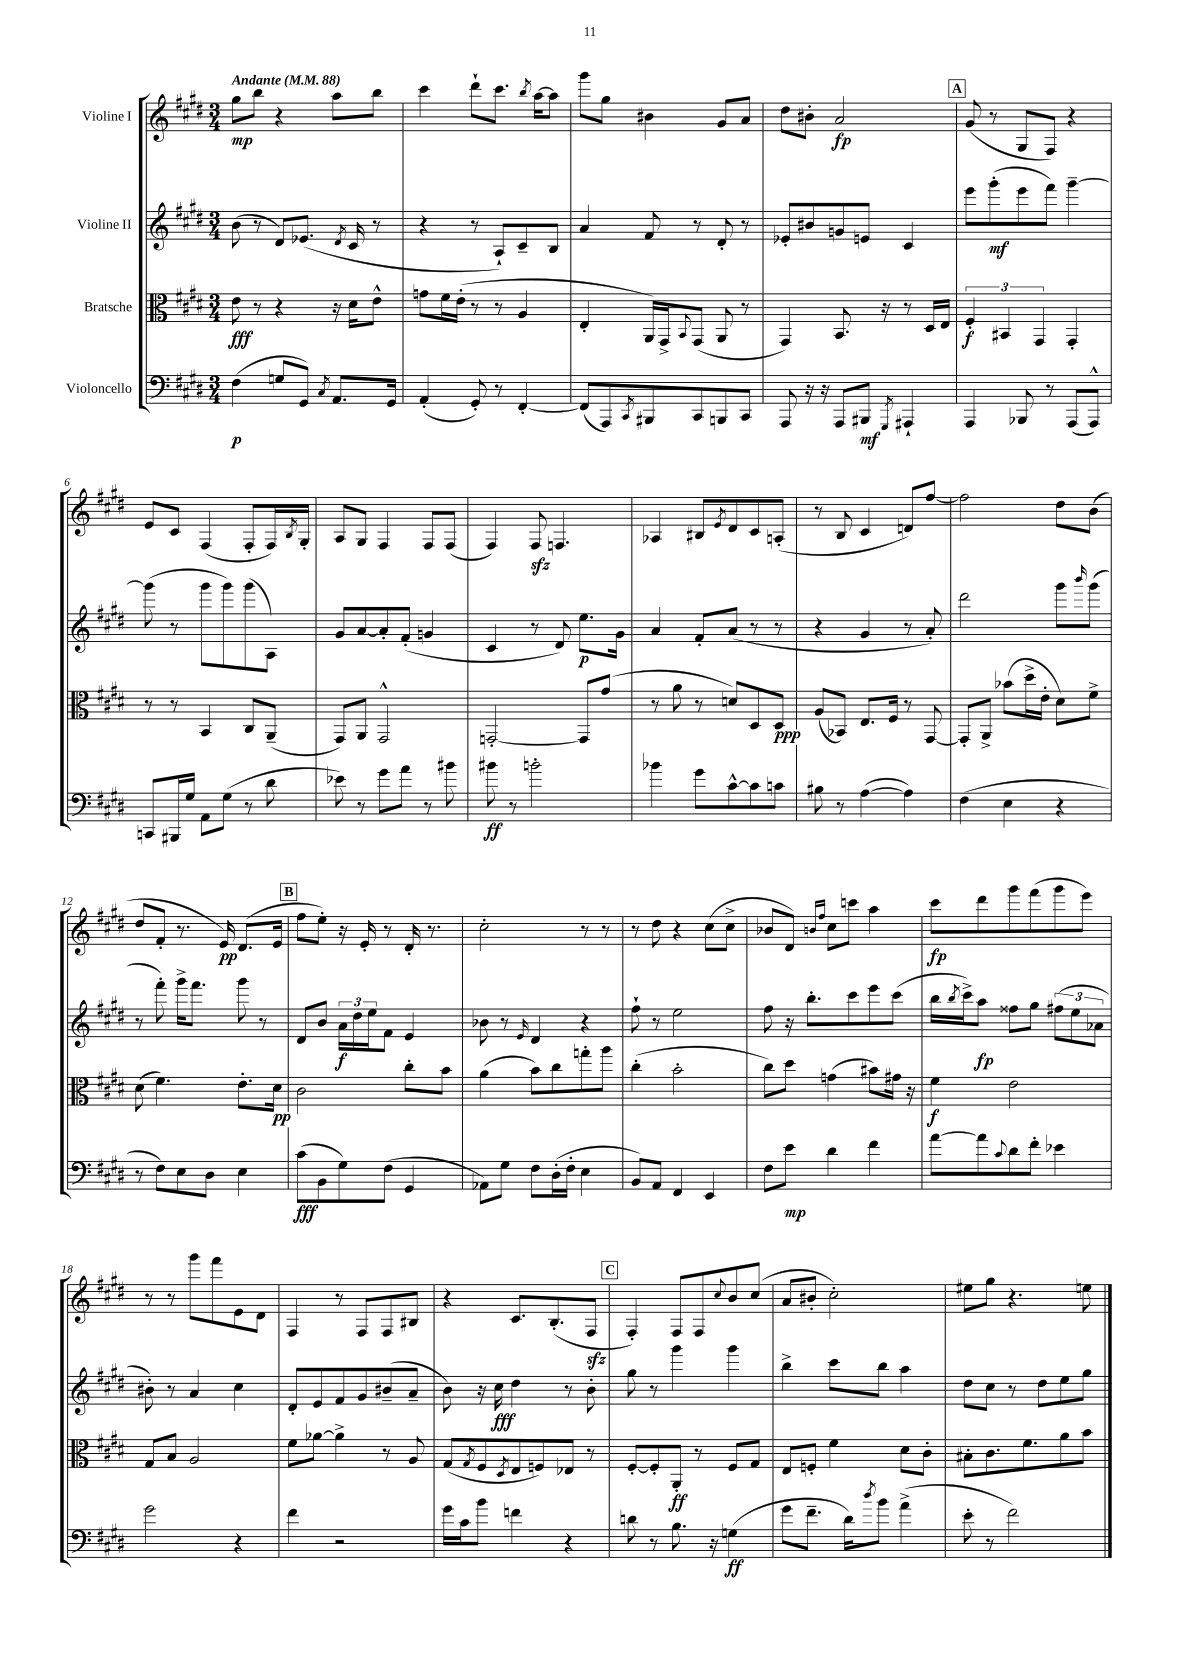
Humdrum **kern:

**kern	**kern	**kern	**kern
*staff4	*staff3	*staff2	*staff1
*clefF4	*clefC3	*clefG2	*clefG2
*k[f#c#g#d#]	*k[f#c#g#d#]	*k[f#c#g#d#]	*k[f#c#g#d#]
*M3/4	*M3/4	*M3/4	*M3/4
*MM88	*MM88	*MM88	*MM88
(4F#\	8e\	(8b\	8gg#\L
.	8r	8r	8bb\J
8G/L	4r	8d#/L)	4r
8GG#/J)	.	(8.e-/J	.
8qC#/	.	.	.
8.AA/L	16r	.	8aa\L
.	.	8qd#/	.
.	16d#\LK	16c#/	.
.	8e^^\J	8r	8bb\J
16GG#/Jk	.	.	.
=	=	=	=
(4AA'/	8g\L	4r	4ccc#\
.	16f#\L	.	.
.	(16e'\JJ	.	.
8GG#'/)	8r	8r	8ddd#`\L
8r	8r	8A`/L)	8.ccc#\J
[4FF#'/	4A/	8c#~/	.
.	.	.	8qbb/
.	.	.	[16aa\LK
.	.	8B/J	8aa\]J
=	=	=	=
(8FF#/]L	4E'/	4a/	8ggg#\L
8AAA/)	.	.	8gg#\J
8qCC#/	.	.	.
8BBB#/	16AA/LL)	8f#/	4b#\
.	16GG#^/J	.	.
.	8qqBB/	.	.
8CC#/	(8GG#/J	8r	.
8BBB/	8AA/	8d#'/	8g#/L
8CC#/J	8r	8r	8a/J
=	=	=	=
8AAA/	4GG#/)	8e-'/L	8dd#\L
16r	.	8b#/	8b#'\J
16r	.	.	.
8AAA/L	8.BB/	8g/	2a/
8BBB#/J	.	8e/J	.
.	16r	.	.
8qGGG#/	.	.	.
4AAA#`/	8r	4c#/	.
.	16D#/LL	.	.
.	16E/JJ	.	.
=	=	=	=
4AAA/	6F#'/	8eee\L	(8g#/
.	.	(8ggg#'\	8r
.	6BB#/	.	.
8BBB-/	.	8eee\	8G#/L
.	6GG#/	.	.
8r	.	8fff#\J)	8F#/J)
(8AAA/L	4GG#'/	[4ggg#~\	4r
8AAA^^/J)	.	.	.
=	=	=	=
8CC/L	8r	(8ggg#\]	8e/L
16BBB#/L	8r	8r	8c#/J
16G#/JJ	.	.	.
8AA\L	4BB/	8ggg#\L	(4F#/
(8G#\J	.	8ggg#\)	.
8r	8C#/L	(8ggg#\	8F#'/L
8d#\	(8AA~/J	8A\J)	16F#/L)
.	.	.	8qB/
.	.	.	16G#'/JJ
=	=	=	=
8e-\)	8GG#/L)	8g#/L	8A/L
8r	8AA/J	[8a/	8G#/J
8g#\L	2GG#^^/	8a'/]	4F#/
8a\J	.	(8f#'/J	.
8r	.	4g/	8F#/L
8b#\	.	.	(8F#/J
=	=	=	=
8b#\	[2GG'/	4c#/	4F#/)
8r	.	.	.
2b'\	.	8r	8F#/
.	.	8d#/)	4.F/
.	8GG/]L	8.ee\L	.
.	(8g#/J	.	.
.	.	16g#\Jk	.
=	=	=	=
4b-\	8r	4a/	4A-/
.	8a\	.	.
8g#\L	8r	8f#'/L	8B#/L
.	.	.	8qe/
[8c#^^\	8d/L)	(8a/J	8d#/
8c#\]	8D#/	8r	8c#/
8c\J	8D#/J	8r	(8A'/J
=	=	=	=
8B#\	(8A/L	4r	8r
8r	8BB-/J)	.	8B/
([4A\	8.E/L	4g#/	4c#/
.	16F#/Jk	.	.
4A\])	8r	8r	8d/L)
.	[8GG#/	8a'/)	[8ff#/J
=	=	=	=
(4F#\	8GG#'/]L	2ddd#\	2ff#\]
.	8AA^/J	.	.
4E\	(8b-\L	.	.
.	16dd#^\L	.	.
.	16e'\JJ	.	.
4r	8d#\L)	8ggg#\L	8dd#\L
.	.	16qqbbb/	.
.	8f#^\J	(8ggg#\J	(8b\J
=	=	=	=
8r	(8d#\	8r	8dd#/L
8F#\L)	4.f#\)	8fff#'\)	8f#'/J
8E\	.	16ggg#^\LK	8.r
.	.	8.fff#\J	.
8D#\J	.	.	.
.	.	.	16e/)
4E\	8.e'\L	8ggg#\	(8.d#/L
.	.	8r	.
.	16d#\Jk	.	16e/Jk
=	=	=	=
(8c#\L	2c#\	8d#/L	8ff#\L
8BB\	.	8b/J	8ee'\J)
8G#\)	.	24a\LL	16r
.	.	24dd#\	.
.	.	.	16e'/
.	.	24ee\J	.
(8F#\J	.	8f#\J	8r
4GG#/	8cc#'\L	4e/	16d#'/
.	.	.	8.r
.	8b\J	.	.
=	=	=	=
8AA-\L)	(4a\	8b-\	2cc#'\
8G#\J	.	8r	.
.	.	16qqe/	.
8F#\L	8b\L)	4d#/	.
(16D#'\L	8cc#\	.	.
16F#'\JJ	.	.	.
4E\	8gg'\	4r	8r
.	8aa\J	.	8r
=	=	=	=
8BB/L)	(4cc#'\	8ff#`\	8r
8AA/J	.	8r	8dd#\
4FF#/	2b'\	2ee\	4r
4EE/	.	.	(8cc#\L
.	.	.	8cc#^\J
=	=	=	=
8F#\L	8cc#\L)	8ff#\	8b-/L
8e\J	8dd#\J	16r	8d#/J)
.	.	8.bb'\L	.
.	.	.	16qqb/LL
.	.	.	16qqff#/JJ
4d#\	(4g\	.	8cc#\L
.	.	8ccc#\	8ccc\J
4f#\	8b#\L)	8eee\	4aa\
.	16g#\Jk	(8ccc#\J	.
.	16r	.	.
=	=	=	=
[8a\L	4f#\	16bb\LL	8ccc#\L
.	.	8qbb/	.
.	.	16ccc#^\J)	.
8a\]	.	8aa\J	8ddd#\
8qqc#/	.	.	.
8d#\	2e\	8ff##\L	8ggg#\
8f#'\J	.	8gg#\J	(8fff#\
4e-\	.	(12ff#\L	8ggg#\
.	.	12ee\	.
.	.	.	8eee\J)
.	.	12a-\J	.
=	=	=	=
2g#\	8G#/L	8b#'\)	8r
.	8B/J	8r	8r
.	2A/	4a/	8ggg#\L
.	.	.	8fff#\
4r	.	4cc#\	8e\
.	.	.	8d#\J
=	=	=	=
4f#\	8f#\L	8d#'/L	4F#/
.	[8a-\J	8e/	.
2r	4a-^\]	8f#/	8r
.	.	8g#/	8F#/L
.	8r	(8b#~/	8F#/
.	8A/	8a~/J	8B#/J
=	=	=	=
16g#\LL	(8G#/L	8b\)	4r
16c#\J	.	.	.
.	8qG#/	.	.
8b\J	8F#/	16r	.
.	.	16cc#\	.
.	8qD#/	.	.
4f\	8E/	4dd#\	8.c#/L
.	8F/)	.	.
.	.	.	(8.B'/
4r	8E-/J	8r	.
.	8r	8b'\	8F#/J
=	=	=	=
8d\	[8F#'/L	8gg#\	4F#'/)
8r	8F#'/]	8r	.
8.B\	8AA'/J	4ggg#\	8F#/L
.	8r	.	8F#/
16r	.	.	.
.	.	.	8qqcc#/
(4G\	8F#/L	4ggg#\	8b/
.	8G#/J	.	(8cc#/J
=	=	=	=
8g#\L	8E/L	4bb^\	8a/L
8.f#~\J	8F'/J	.	8b#'/J
.	4f#\	8ccc#\L	2cc#'\)
16d#\LK)	.	.	.
8qdd#/	.	.	.
8b\J	.	8bb\J	.
(4a^\	8d#\L	4aa\	.
.	8c#'\J	.	.
=	=	=	=
8e'\	8B#'\L	8dd#\L	8ee#\L
8r	8.c#\	8cc#\J	8gg#\J
2f#\)	.	8r	4.r
.	8.f#\	.	.
.	.	8dd#\L	.
.	8a\	8ee\	.
.	8b\J	8gg#\J	8ee\
==	==	==	==
*-	*-	*-	*-
